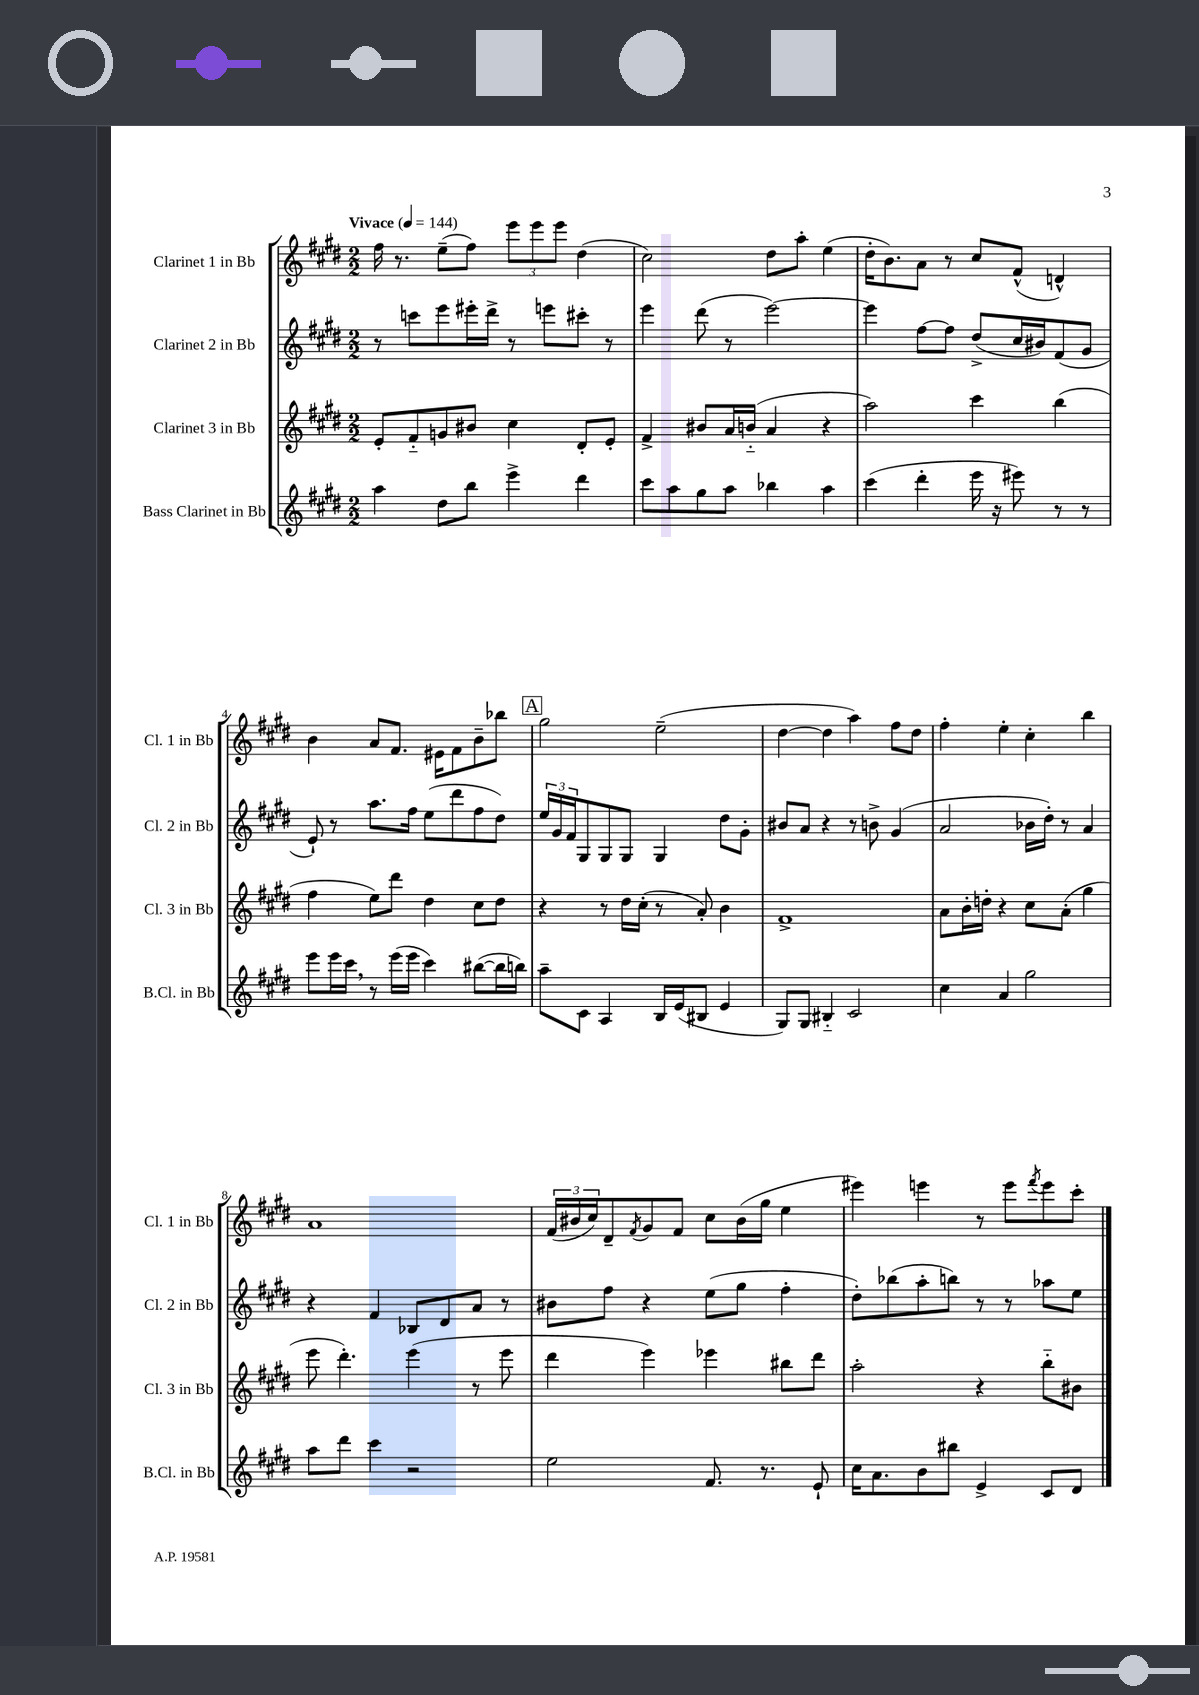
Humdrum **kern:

**kern	**kern	**kern	**kern
*staff4	*staff3	*staff2	*staff1
*clefG2	*clefG2	*clefG2	*clefG2
*k[f#c#g#d#]	*k[f#c#g#d#]	*k[f#c#g#d#]	*k[f#c#g#d#]
*M2/2	*M2/2	*M2/2	*M2/2
*MM144	*MM144	*MM144	*MM144
4aa\	8e'/L	8r	16ff#\
.	.	.	8.r
.	8f#'~/	8ccc\L	.
8dd#\L	8g/	8eee\	(8ee~\L
8bb\J	8b#/J	16eee#'\L	8ff#\J)
.	.	16ddd#^\JJ	.
4eee^\	4cc#\	8r	12eee\L
.	.	.	12eee\
.	.	8eee\L	.
.	.	.	12eee\J
4ddd#\	8d#'/L	8ccc#'\J	(4dd#\
.	8e'/J	8r	.
=	=	=	=
8ccc#\L	4f#^/	4eee\	2cc#\)
8aa\	.	.	.
8gg#\	8b#/L	(8ddd#\	.
8aa\J	16a/L	8r	.
.	(16b'~/JJ	.	.
4bb-\	4a/	[2eee\)	8dd#\L
.	.	.	8aa'\J
4aa\	4r	.	(4ee\
=	=	=	=
(4ccc#\	2aa\)	4eee\]	16dd#'\LK
.	.	.	8.b\)
4ddd#'\	.	[8ff#\L	8a\J
.	.	8ff#\]J	8r
16eee\	4ccc#\	(8dd#^/L	8cc#/L
16r	.	.	.
8eee#\)	.	16cc#/L	(8f#^^/J
.	.	16b#/J)	.
8r	(4bb\	(8f#/	4d^^/)
8r	.	8g#/J	.
=	=	=	=
8eee\L	4ff#\	8e`/)	4b\
16eee\L	.	8r	.
16ccc#\JJ	.	.	.
8r	8ee\L)	8.aa\L	8a/L
(16eee\LL	8ddd#\J	.	8.f#/J
16eee\JJ	.	16ff#\Jk	.
4ccc#\)	4dd#\	(8ee\L	.
.	.	.	16e#\LK
.	.	8ddd#\	8f#\
([8bb#\L	8cc#\L	8ff#\	8b~\
16bb#\]L	8dd#\J	8dd#\J)	8bb-\J
16bb\JJ)	.	.	.
=	=	=	=
8aa~\L	4r	24ee/LL	2gg#\
.	.	24g#/	.
.	.	24f#/J	.
8c#\J	.	8G#/	.
4A/	8r	8G#/	.
.	16dd#\LL	8G#/J	.
.	(16cc#'\JJ	.	.
16B/LL	8r	4G#/	(2ee~\
(16e/J	.	.	.
8B#/J	8a'/)	.	.
4e/	4b\	8dd#\L	.
.	.	8g#'\J	.
=	=	=	=
8G#/L)	1f#^	8b#/L	[4dd#\
8G#/J	.	8a/J	.
4B#'~/	.	4r	4dd#\]
2c#/	.	8r	4aa\)
.	.	8b^\	.
.	.	(4g#/	8ff#\L
.	.	.	8dd#\J
=	=	=	=
4cc#\	8a\L	2a/	4ff#'\
.	16b'\L	.	.
.	16dd'\JJ	.	.
4a/	4r	.	4ee'\
2gg#\	8cc#\L	16b-\LL	4cc#'\
.	.	16dd#'\JJ)	.
.	(8a'\J	8r	.
.	4gg#\	4a/	4bb\
=	=	=	=
8aa\L	8eee\	4r	1a
8ddd#\J	4.ddd#'\)	.	.
4ccc#\	.	4f#/	.
2r	(4eee\	8B-/L	.
.	.	8d#/	.
.	8r	8a/J	.
.	8eee\	8r	.
=	=	=	=
2ee\	4ddd#\	8b#\L	(24f#/LL
.	.	.	24b#/
.	.	.	24cc#/J)
.	.	8ff#\J	8d#~/
.	.	.	8qf#/
.	4eee\)	4r	8g#/
.	.	.	8f#/J
8.f#/	4eee-\	(8ee\L	8cc#\L
.	.	8gg#\J	(16b#\L
8.r	.	.	16gg#\JJ
.	8bb#\L	4ff#'\	4ee\
8e`/	8ddd#\J	.	.
=	=	=	=
16cc#\LK	2aa'\	8dd#'\L)	4eee#\)
8.a\	.	.	.
.	.	(8bb-\	.
8b\	.	8aa'\	4eee\
8bb#\J	.	8bb\J)	.
4e^/	4r	8r	8r
.	.	8r	8eee\L
.	.	.	8qfff#/
8c#/L	8bb'~\L	8aa-\L	8eee\
8d#/J	8b#\J	8ee\J	8ccc#'\J
==	==	==	==
*-	*-	*-	*-
